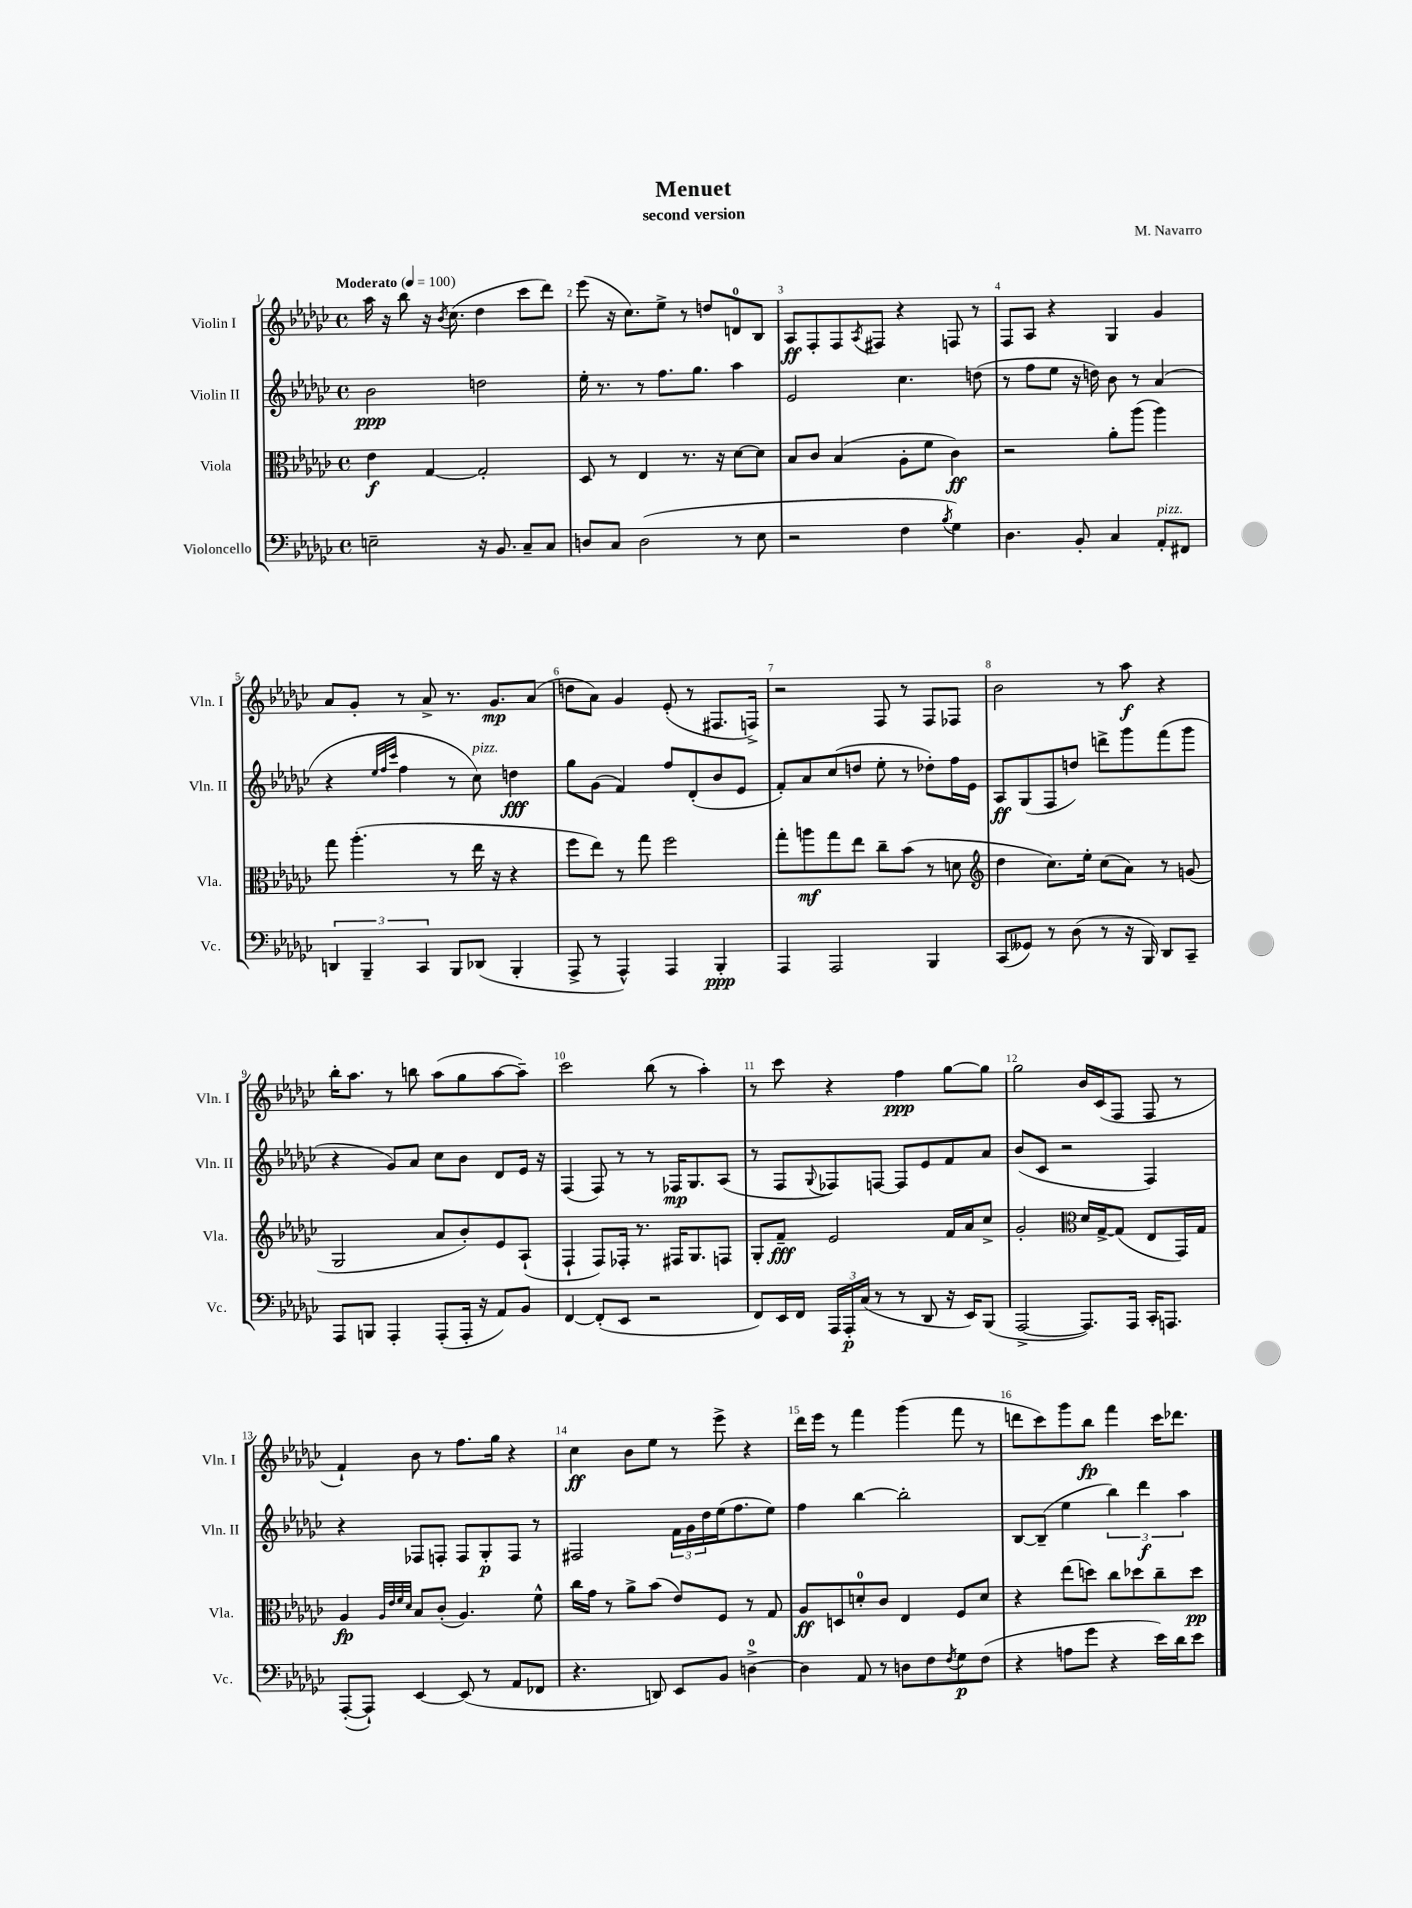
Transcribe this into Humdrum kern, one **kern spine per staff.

**kern	**kern	**kern	**kern
*staff4	*staff3	*staff2	*staff1
*clefF4	*clefC3	*clefG2	*clefG2
*k[b-e-a-d-g-c-]	*k[b-e-a-d-g-c-]	*k[b-e-a-d-g-c-]	*k[b-e-a-d-g-c-]
*M4/4	*M4/4	*M4/4	*M4/4
*met(c)	*met(c)	*met(c)	*met(c)
*MM100	*MM100	*MM100	*MM100
2E~\	4e-\	2b-\	16aa-\
.	.	.	16r
.	.	.	8bb-\
.	[4G-/	.	16r
.	.	.	8qb-/
.	.	.	(8.cc-\
16r	2G-'/]	2dd\	4dd-\
8.BB-/	.	.	.
8C-~/L	.	.	8ccc-\L
8C-/J	.	.	8ddd-\J)
=	=	=	=
8D/L	8D-/	16ee-'\	(8eee-\
.	.	8.r	.
8C-/J	8r	.	16r
.	.	.	8.cc-\L)
(2D\	4E-/	8r	.
.	.	8.ff\L	8ee-^\J
.	8.r	.	8r
.	.	8.gg-\J	.
.	.	.	8dd/L
.	16r	.	.
8r	[8d-\L	4aa-\	8d/
8E-\	8d-\]J	.	8B-/J
=	=	=	=
2r	8B-/L	2e-/	8A-/L
.	8c-/J	.	8F'/
.	(4B-/	.	8F/
.	.	.	8qA-/
.	.	.	8F#/J
4F\	8A-'\L	4.cc-\	4r
.	8f\J	.	.
8qB-/	.	.	.
4G-\)	4c-\)	.	8F/
.	.	(8dd\	8r
=	=	=	=
4.D-\	2r	8r	8F/L
.	.	8ff\L	8A-/J
.	.	8ee-\J	4r
8BB-'/	.	16r	.
.	.	16dd\)	.
4C-/	8a-'\L	8b-\	4G-/
.	(8aa-\J	8r	.
8AA-'/L	4aa-\)	(4a-/	4g-/
8FF#/J	.	.	.
=	=	=	=
6DD/	8gg-\	4r	8a-/L
.	(4.aa-'\	.	8g-'/J
6BBB-~/	.	.	.
.	.	32qqee-/LLL	.
.	.	32qqff/	.
.	.	32qqccc-/JJJ	.
.	.	4ff\	8r
6CC-/	.	.	.
.	.	.	8a-^/
8BBB-/L	8r	8r	8.r
(8DD-/J	16ee-\	8cc-\)	.
.	16r	.	8.g-/L
4BBB-'/	4r	4dd\	.
.	.	.	(8a-/J
=	=	=	=
8AAA-^/	8ff\L	8gg-\L	8dd\L
8r	8ee-\J)	(8g-\J	8a-\J)
4AAA-^^/)	8r	4f/)	4g-/
.	8gg-\	.	.
4AAA-/	2ff\	8ff/L	(8e-'/
.	.	(8d-'/	8r
4BBB-'/	.	8b-/	8.F#/L
.	.	8e-/J	.
.	.	.	16F^/Jk)
=	=	=	=
4AAA-/	8gg-'\L	8f'/L)	2r
.	8aa\	8a-/	.
2AAA-/	8gg-\	(8cc-/	.
.	8ee-\J	8dd/J	.
.	8cc-~\L	8ee-'\	8F/
.	(8b-\J	8r	8r
4BBB-/	8r	8dd-'\L)	8F/L
.	8d\	16ff\L	8F-/J
.	.	16e-\JJ	.
=	=	=	=
*	*clefG2	*	*
(8CC-/L	4dd-\	8A-/L	2b-\
8GG--/J)	.	(8G-/	.
8r	8.cc-\L)	8F/	.
(8D-\	.	8dd/J)	.
.	16ee-'\Jk	.	.
8r	(8cc-\L	8ddd^\L	8r
16r	8a-\J)	8ggg-\	8aa-\
16BBB-/)	.	.	.
8DD-/L	8r	(8fff\	4r
8CC-~/J	(8g/	8ggg-\J	.
=	=	=	=
8AAA-/L	2G-/	4r	16bb-'\LK
.	.	.	8.aa-\J
8BBB/J	.	.	.
4AAA-'/	.	8g-/L)	8r
.	.	8a-/J	8bb\
(8AAA-'/L	8a-/L	8cc-\L	(8aa-\L
16AAA-'/Jk	8b-'/)	8b-\J	8gg-\
16r	.	.	.
8AA-/L)	8e-/	8d-/L	[8aa-\
8BB-/J	(8A-`/J	16e-/Jk	8aa-~\]J)
.	.	16r	.
=	=	=	=
[4FF/	4F`/	(4F/	2ccc-\
(8FF'/]L	8F/L)	8F/)	.
8EE-/J	16F-'/Jk	8r	.
.	8.r	.	.
2r	.	8r	(8bb-\
.	16F#/LK	16F-/LK	8r
.	8.G-/	8.G-/	.
.	.	.	4aa-'\)
.	8F/J	(8A-/J	.
=	=	=	=
8FF/L)	8G-'/L	8r	8r
16EE-/L	8f~/J	8F/L	8ccc-\
16FF/JJ	.	.	.
.	.	8qqG-/	.
24AAA-/LL	2e-/	8F-/)	4r
24AAA-'/	.	.	.
(24C-/JJ	.	.	.
8r	.	[8F/J	.
8r	.	8F/]L	4ff\
8DD-/	.	8e-/	.
16r	16f/LL	8f/	[8gg-\L
16EE-/LK)	16a-/J	.	.
(8BBB-/J	8cc-^/J	8a-/J	8gg-\]J
=	=	=	=
[2AAA-^/	2g-'/	(8b-/L	2gg-\
.	.	8c-/J	.
.	.	2r	.
*	*clefC3	*	*
8.AAA-/]L)	16d-/LL	.	16b-/LL
.	[16G-^/J	.	(16c-/J
.	(8G-/]J	.	8F/J
16AAA-/Jk	.	.	.
16CC-'/LK	8E-/L	4F/)	8F/
8.AAA/J	.	.	.
.	16GG-/L)	.	8r
.	16G-/JJ	.	.
=	=	=	=
([8AAA-'/L	4A-/	4r	4f`/)
8AAA-`/]J)	.	.	.
.	32qqA-/LLL	.	.
.	32qqe-/	.	.
.	32qqf/	.	.
.	32qqd-/JJJ	.	.
[4EE-/	8B-/L	8F-/L	8b-\
.	(8c-'/J	8F'/J	8r
(8EE-/]	4.A-/)	8F/L	8.ff\L
8r	.	8G-'/	.
.	.	.	16gg-\Jk
8AA-/L	.	8F/J	4r
8FF-/J	8f^^\	8r	.
=	=	=	=
4.r	16cc-\LL	2F#/	4cc-\
.	16g-\JJ	.	.
.	8r	.	.
.	8a-^\L	.	8b-\L
8DD/)	(8b-\J	.	8ee-\J
8EE-/L	8e-/L)	24f\LL	8r
.	.	24g-\	.
.	.	24dd-\	.
8BB-/J	8F/J	(16ee-\J	8eee-^\
.	.	8.ff\	.
[4D^\	8r	.	4r
.	8G-/	8ee-\J)	.
=	=	=	=
4D\]	8A-/L	4ff\	16ddd-\LL
.	.	.	16eee-\JJ
.	8D/	.	8r
8AA-/	8d'/	[4bb-\	4fff\
8r	8c-/J	.	.
8D\L	4E-/	2bb-'\]	(4ggg-\
8F\	.	.	.
8qF/	.	.	.
8G-\	8F/L	.	8fff\
(8F\J	8d/J	.	8r
=	=	=	=
4r	4r	[8B-/L	8ddd\L
.	.	(8B-~/]J	8ccc-\)
8A\L	(8ee-\L	4ee-\	8ggg-\
8g-\J	8dd\J)	.	8bb-\J
4r	8cc-\L	6bb-\)	4fff\
.	8dd-\	.	.
.	.	6ddd-\	.
16e-\LL)	8cc-~\	.	16ccc-\LK
16d-\J	.	.	8.ddd-\J
.	.	6aa-\	.
8e-\J	8dd-\J	.	.
==	==	==	==
*-	*-	*-	*-
